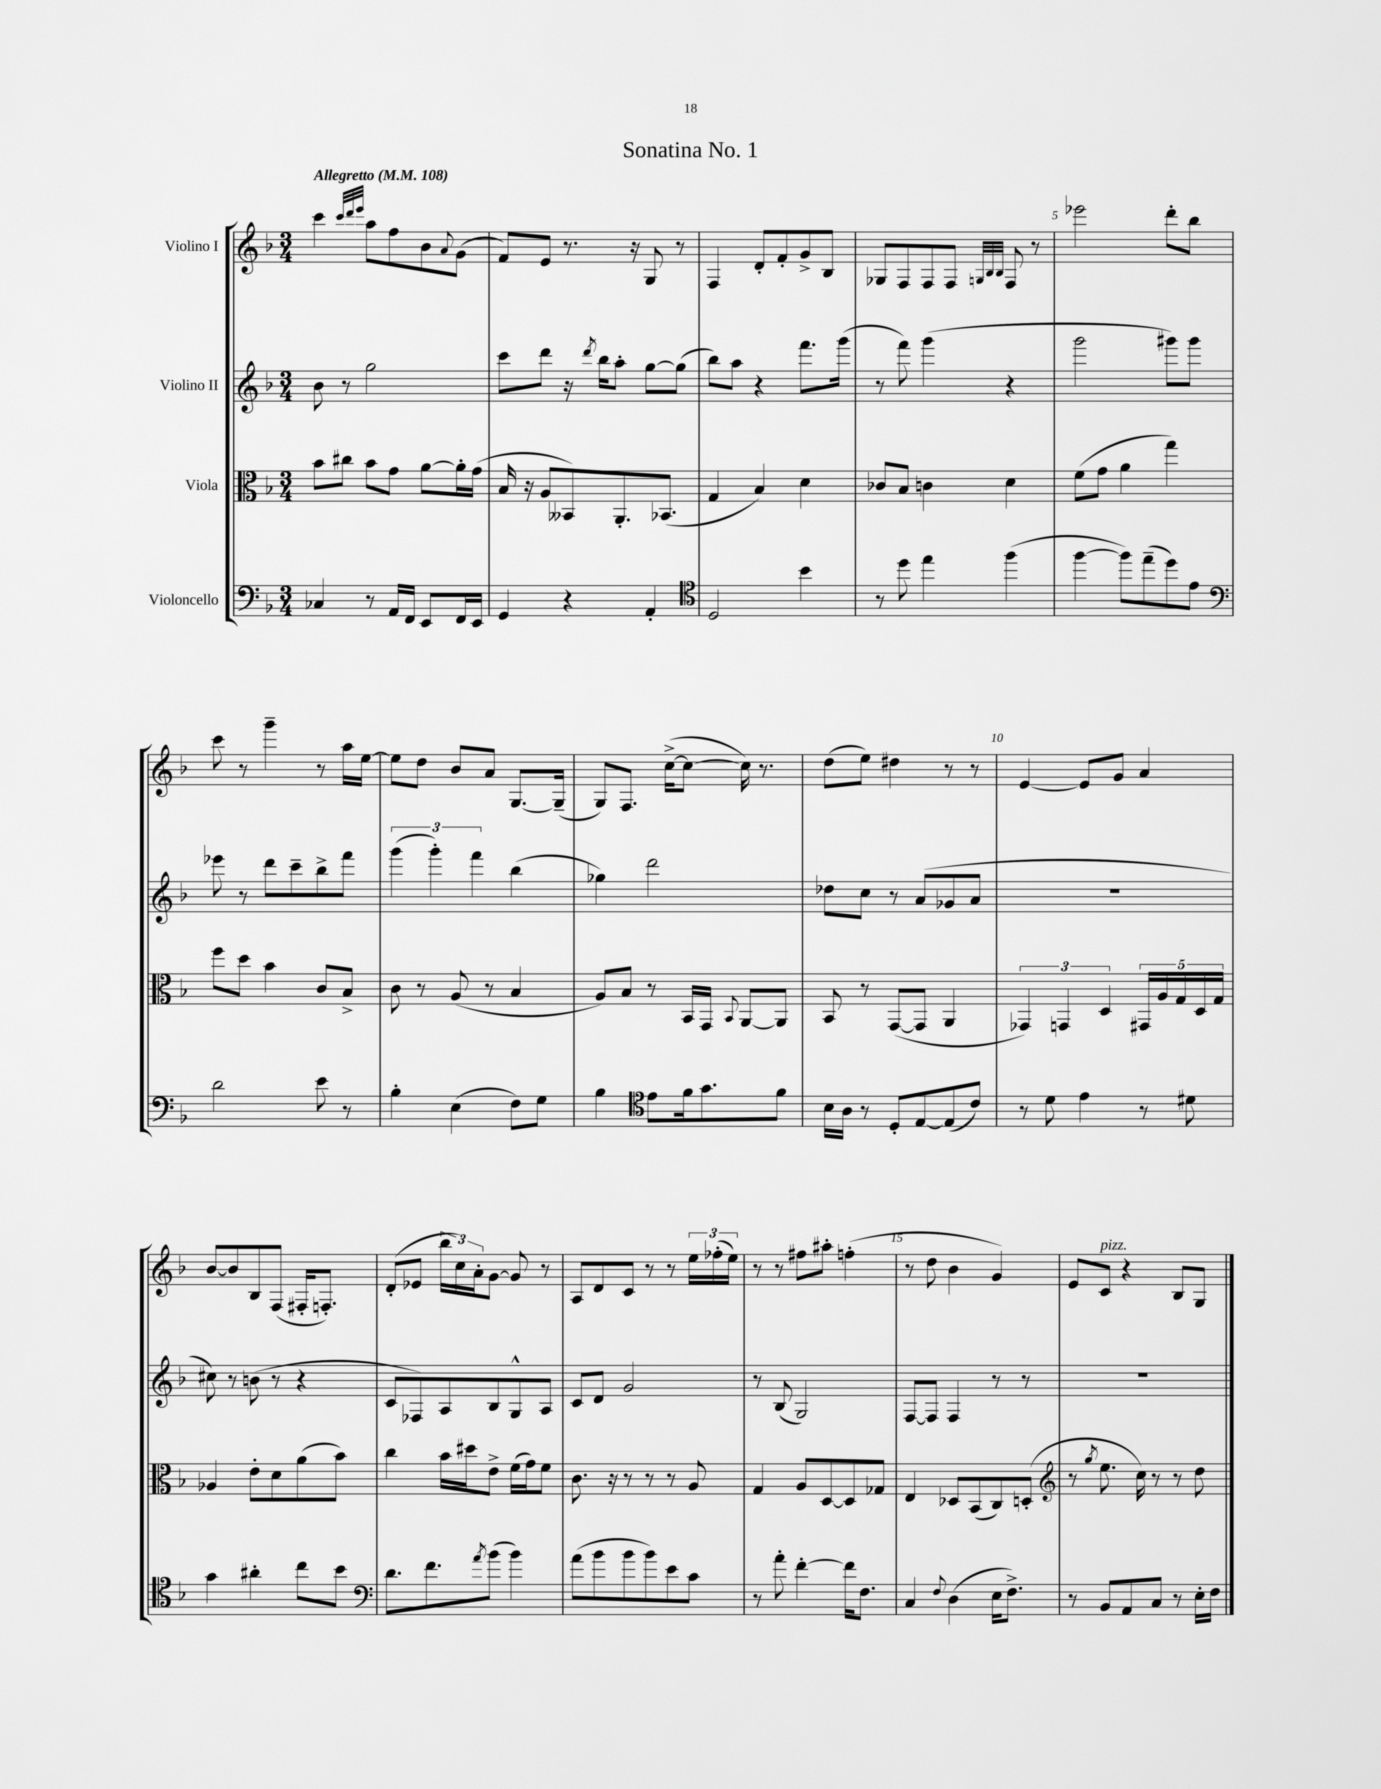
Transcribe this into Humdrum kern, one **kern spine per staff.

**kern	**kern	**kern	**kern
*staff4	*staff3	*staff2	*staff1
*clefF4	*clefC3	*clefG2	*clefG2
*k[b-]	*k[b-]	*k[b-]	*k[b-]
*M3/4	*M3/4	*M3/4	*M3/4
*MM108	*MM108	*MM108	*MM108
4C-	8b-	8b-	4ccc
.	8cc#	8r	.
.	.	.	32qqccc
.	.	.	32qqddd
.	.	.	32qqeee
8r	8b-	2gg	8aa
16AA	8g	.	8ff
16FF	.	.	.
8EE	[8a	.	8b-
.	.	.	8qqa
16FF	16a']	.	(8g
16EE	(16g	.	.
=	=	=	=
4GG	16B-	8ccc	8f)
.	16r	.	.
.	8A	8ddd	8e
4r	8BB--)	16r	8.r
.	.	8qddd	.
.	.	16bb-	.
.	8.AA'	8aa'	.
.	.	.	16r
4AA'	.	[8gg	8G
.	(8.BB-	.	.
.	.	(8gg]	8r
=	=	=	=
*clefC4	*	*	*
2D	4G	8bb-)	4F
.	.	8aa	.
.	4B-)	4r	8d'
.	.	.	8f'
4b-	4d	8.fff	8g^
.	.	.	8B-
.	.	(16ggg	.
=	=	=	=
8r	8c-	8r	8G-
8dd	8B-	8fff)	8F
4ee	4c	(4ggg	8F
.	.	.	8F
.	.	.	32qqG
.	.	.	32qqB-
.	.	.	32qqB-
(4ff	4d	4r	8F
.	.	.	8r
=	=	=	=
[4ff	(8f	2ggg	2eee-
.	8g	.	.
8ff])	4a	.	.
(8ee~	.	.	.
8dd)	4gg)	8ggg#)	8ddd'
8e	.	8ggg#	8bb-
=	=	=	=
*clefF4	*	*	*
2d	8ff	8eee-	8ccc
.	8dd	8r	8r
.	4b-	8ddd	4ggg~
.	.	8ccc~	.
8e	8c	8bb-^	8r
8r	8B-^	8fff	16aa
.	.	.	[16ee
=	=	=	=
4B-'	8c	(6ggg	8ee]
.	8r	.	8dd
.	.	6ggg')	.
(4E	(8A	.	8b-
.	.	6fff	.
.	8r	.	8a
8F)	4B-	(4bb-	[8.G
8G	.	.	.
.	.	.	(16G~]
=	=	=	=
4B-	8A)	4gg-)	8G)
.	8B-	.	8.F
*clefC4	*	*	*
8e	8r	2ddd	.
.	.	.	([16cc^
16f	16BB-	.	8cc_
8.g	16GG	.	.
.	8qqBB-	.	.
.	[8AA	.	16cc])
.	.	.	8.r
8f	8AA]	.	.
=	=	=	=
16B-	8BB-	8dd-	(8dd
16A	.	.	.
8r	8r	8cc	8ee)
8D'	([8GG	8r	4dd#
[8E	8GG]	(8a	.
(8E]	4AA	8g-	8r
8c)	.	8a	8r
=	=	=	=
8r	6GG-)	2.r	[4e
8d	.	.	.
.	6GG	.	.
4e	.	.	8e]
.	6D	.	.
.	.	.	8g
8r	20GG#	.	4a
.	20A	.	.
.	20G	.	.
8d#	.	.	.
.	20D	.	.
.	20G	.	.
=	=	=	=
4g	4A-	8cc#)	[8b-
.	.	8r	8b-]
4a#'	8e'	(8b	8B-
.	8d	8r	(8F
8cc	(8a	4r	16F#'
.	.	.	8.F')
8b-	8b-)	.	.
=	=	=	=
*clefF4	*	*	*
8.d	4cc	8c	(8d'
.	.	8F-)	8e-
8.f	.	.	.
.	16b-	8A	24bb-
.	.	.	24cc)
.	16dd#	.	.
.	.	.	24a'
8qa	.	.	.
(8b-	8e^	8B-	[8g
4b-)	(16f	8G^^	8g]
.	16g)	.	.
.	8f	8A	8r
=	=	=	=
(8a	8.c	8c	8A
8b-	.	8d	8d
.	16r	.	.
8b-	8r	2g	8c
8b-)	8r	.	8r
8e	8r	.	8r
8c	8A	.	24ee
.	.	.	(24ff-'
.	.	.	24ee)
=	=	=	=
8r	4G	8r	8r
8a'	.	(8B-	8r
[4f'	8A	2G)	8ff#
.	[8D	.	8aa#'
16f]	8D]	.	(4ff'
8.F	.	.	.
.	8G-	.	.
=	=	=	=
4C	4E	[8F	8r
.	.	8F]	8dd
8qqF	.	.	.
(4D	8D-	4F	4b-
.	(8BB-	.	.
16E	8C)	8r	4g)
8.F^)	.	.	.
.	(8D'	8r	.
=	=	=	=
*	*clefG2	*	*
8r	8r	2.r	8e
.	8qgg	.	.
8BB-	8.ee	.	8c
8AA	.	.	4r
.	16cc)	.	.
8C	8r	.	.
8r	8r	.	8B-
16E'	8dd	.	8G
16F	.	.	.
==	==	==	==
*-	*-	*-	*-
